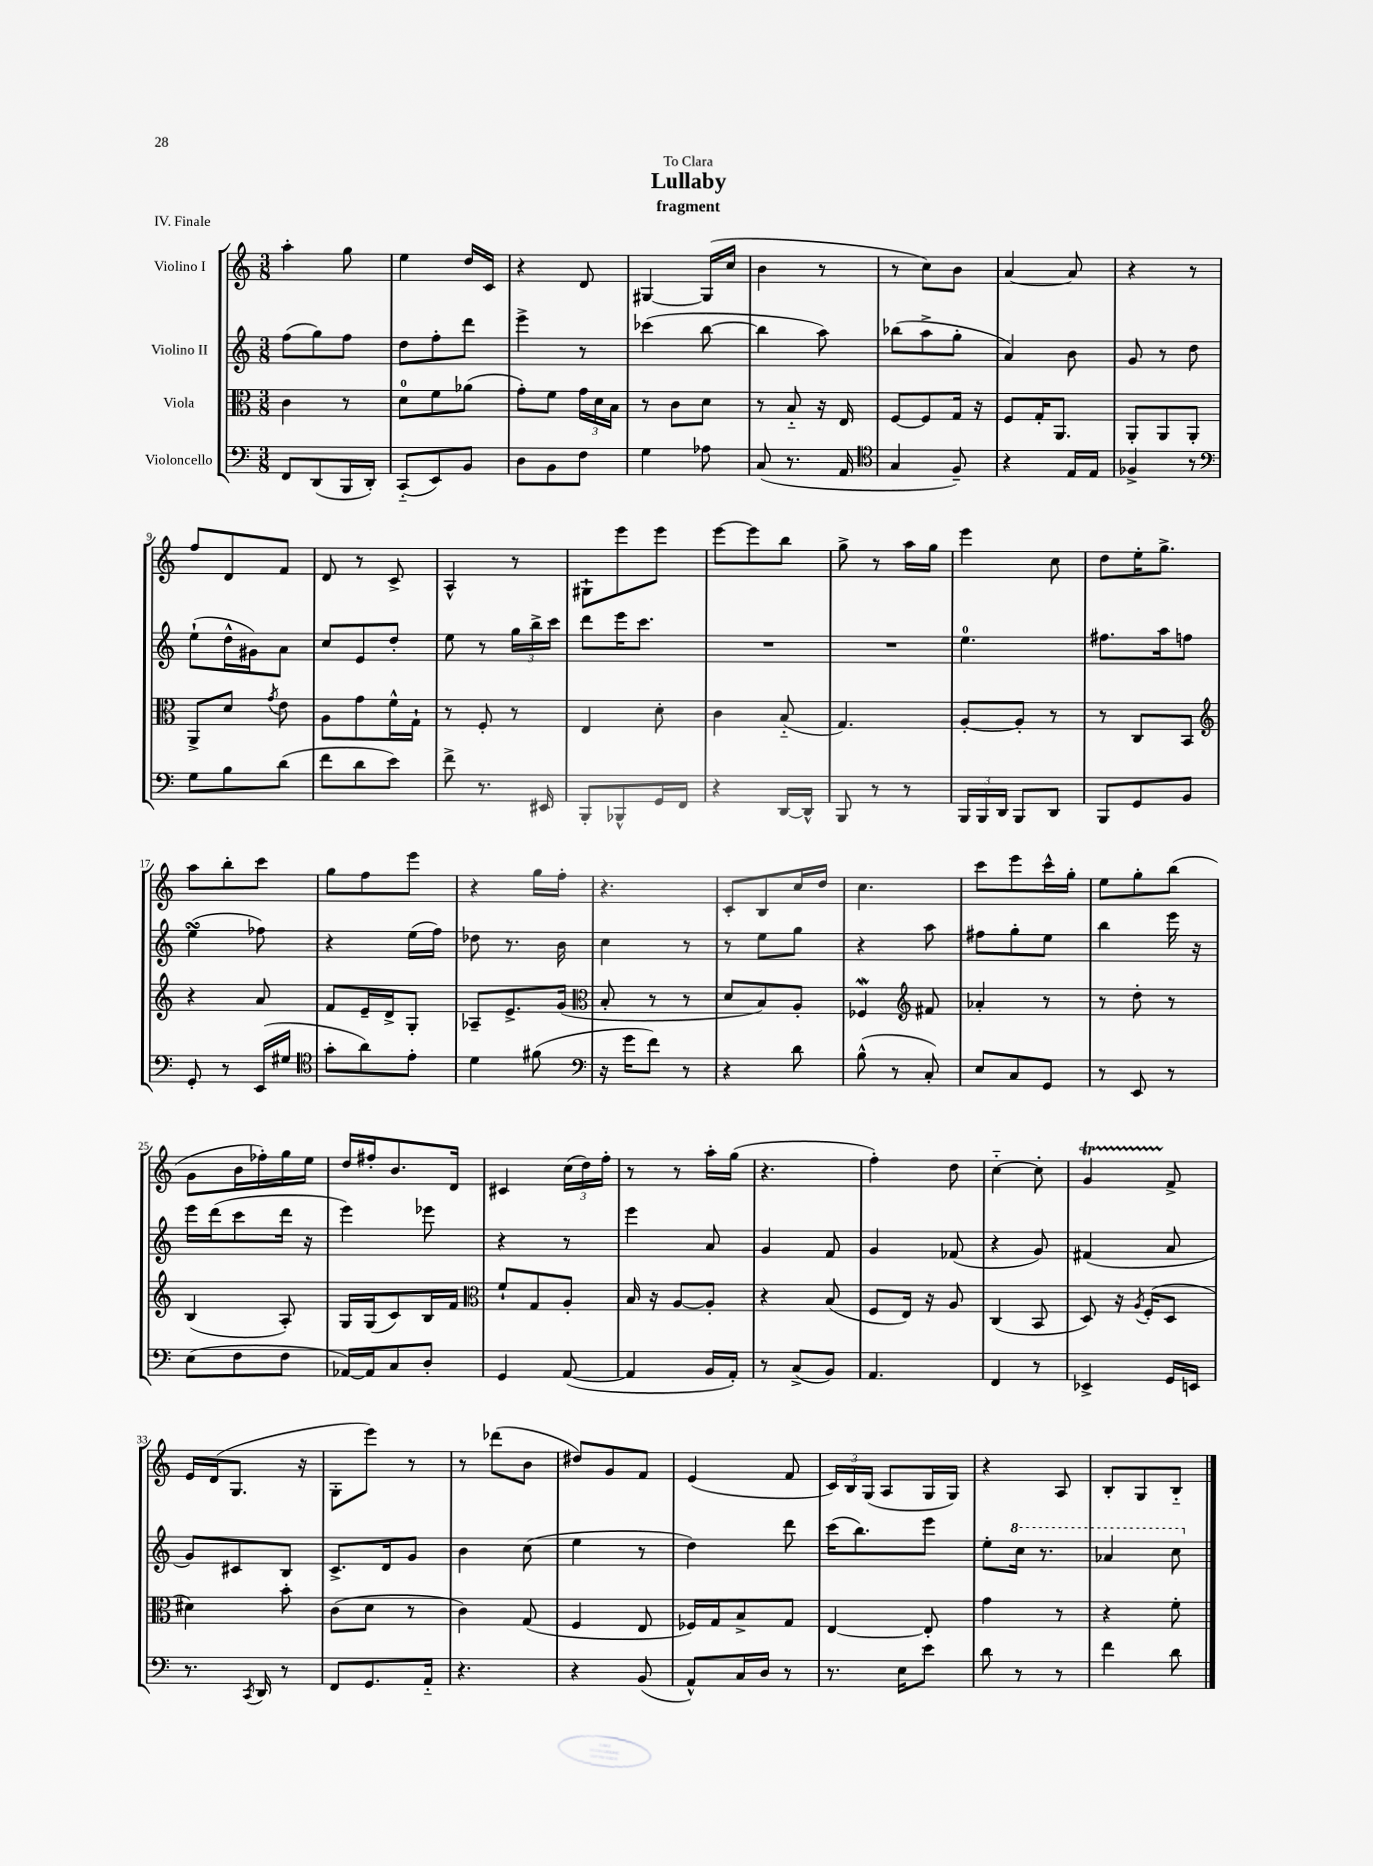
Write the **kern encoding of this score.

**kern	**kern	**kern	**kern
*staff4	*staff3	*staff2	*staff1
*clefF4	*clefC3	*clefG2	*clefG2
*k[]	*k[]	*k[]	*k[]
*M3/8	*M3/8	*M3/8	*M3/8
8FF	4c	(8ff	4aa'
(8DD	.	8gg)	.
16BBB	8r	8ff	8gg
16DD')	.	.	.
=	=	=	=
(8CC'~	8d	8dd	4ee
8EE)	8f	8ff'	.
8BB	(8a-	8ddd	16dd
.	.	.	16c
=	=	=	=
8D	8g')	4eee^	4r
8BB	8f	.	.
8F	24g	8r	8d
.	24d	.	.
.	24B	.	.
=	=	=	=
4G	8r	(4ccc-	[4G#
.	8c	.	.
8A-	8d	[8bb	(16G#]
.	.	.	16cc
=	=	=	=
(8C	8r	4bb]	4b
8.r	8B'~	.	.
.	16r	8aa)	8r
16AA	16E	.	.
=	=	=	=
*clefC4	*	*	*
4G	[8F	(8bb-	8r
.	8F]	8aa^	8cc)
8F~)	16G	8gg'	8b
.	16r	.	.
=	=	=	=
4r	8F	4a)	[4a
.	16G'	.	.
.	8.AA	.	.
16E	.	8b	8a]
16E	.	.	.
=	=	=	=
4F-^	8AA'	8g	4r
.	8AA	8r	.
8r	8AA'	8dd	8r
=	=	=	=
*clefF4	*	*	*
8G	8AA^	(8ee`	8ff
8B	8d	16dd^^	8d
.	.	16g#)	.
.	8qg	.	.
(8d	8e	8a	8f
=	=	=	=
8f	8A	8cc	8d
8d	8g	8e	8r
8e)	16f^^	8dd'	8c^
.	16G`	.	.
=	=	=	=
8f^	8r	8ee	4A^^
8.r	8F'	8r	.
.	8r	24gg	8r
.	.	24bb^	.
16EE#	.	.	.
.	.	24ccc	.
=	=	=	=
8BBB'	4E	8ddd	8G#`
8BBB-^^	.	16eee	8eee
.	.	8.ccc	.
16GG	8d'	.	8eee
16FF	.	.	.
=	=	=	=
4r	4c	4.r	[8eee
.	.	.	8eee]
[16DD	(8B'~	.	8bb
16DD^^]	.	.	.
=	=	=	=
8BBB	4.G)	4.r	8gg^
8r	.	.	8r
8r	.	.	16aa
.	.	.	16gg
=	=	=	=
24BBB	[8A'	4.ee	4eee
24BBB	.	.	.
24DD	.	.	.
8BBB	8A']	.	.
8DD	8r	.	8cc
=	=	=	=
8BBB	8r	8.ff#	8dd
8GG	8C	.	16ee'
.	.	16aa	8.gg^
8BB	8BB	8ff	.
=	=	=	=
*	*clefG2	*	*
8GG'	4r	(4ee	8aa
8r	.	.	8bb'
(16EE	8a	8ff-)	8ccc
16G#	.	.	.
=	=	=	=
*clefC4	*	*	*
8g'	8f	4r	8gg
8a)	16e~	.	8ff
.	16d^	.	.
8e'	8G'	(16ee	8eee
.	.	16ff)	.
=	=	=	=
4d	8A-~	8dd-	4r
.	8.e^	8.r	.
(8f#	.	.	16gg
.	(16g	16b	16ff'
=	=	=	=
*clefF4	*clefC3	*	*
16r	8B'	4cc	4.r
16g	.	.	.
8f)	8r	.	.
8r	8r	8r	.
=	=	=	=
4r	8d	8r	8c'
.	8B)	8ee	8B
8d	8A'	8gg	16cc
.	.	.	16dd
=	=	=	=
(8B^^	4F-	4r	4.cc
8r	.	.	.
*	*clefG2	*	*
8C')	8f#	8aa	.
=	=	=	=
8E	4a-'	8ff#	8ccc
8C	.	8gg'	8eee
8GG	8r	8ee	16ccc^^
.	.	.	16gg'
=	=	=	=
8r	8r	4bb	8ee
8EE	8dd'	.	8gg'
8r	8r	16eee	(8bb
.	.	16r	.
=	=	=	=
(8E	(4B	16eee	8g
.	.	(16ddd	.
8F	.	8ccc	16b
.	.	.	16ff-')
8F	8A')	16ddd	16gg
.	.	16r	16ee
=	=	=	=
[16AA-)	16G	4eee)	16dd
16AA-]	(16G	.	16ff#'
8C	8c)	.	8.b
8D'	16B	8eee-	.
.	16f	.	16d
=	=	=	=
*	*clefC3	*	*
4GG	8f`	4r	4c#
.	8G	.	.
([8AA	8A'	8r	(24cc
.	.	.	24dd)
.	.	.	24ff'
=	=	=	=
4AA]	16B	4eee	8r
.	16r	.	.
.	[8A	.	8r
16BB	8A']	8a	16aa'
16AA')	.	.	(16gg
=	=	=	=
8r	4r	4g	4.r
(8C^	.	.	.
8BB)	(8B	8f	.
=	=	=	=
4.AA	8F	4g	4ff')
.	16E)	.	.
.	16r	.	.
.	8A	(8f-	8dd
=	=	=	=
4FF	(4C	4r	[4cc'~
8r	8BB	8g)	8cc']
=	=	=	=
4EE-^	8D)	(4f#	4g
.	16r	.	.
.	8qA	.	.
.	(16F'	.	.
16GG	8D	8a	8f^
16EE	.	.	.
=	=	=	=
8.r	4d#)	8g)	16e
.	.	.	(16d
.	.	8c#	8.G
8qCC	.	.	.
16DD	.	.	.
8r	8b'	8B	.
.	.	.	16r
=	=	=	=
8FF	(8c	8.c^	8G'
8.GG	8d	.	8eee)
.	.	16d	.
.	8r	8g	8r
16AA'~	.	.	.
=	=	=	=
4.r	4c)	4b	8r
.	.	.	(8ddd-
.	(8G	(8cc	8b
=	=	=	=
4r	4F	4ee	8dd#)
.	.	.	8g
(8BB	8E	8r	8f
=	=	=	=
8AA^^)	16F-)	4dd)	(4e
.	16G	.	.
16C	8B^	.	.
16D	.	.	.
8r	8G	8ddd	8f
=	=	=	=
8.r	[4E	(16ccc	24c)
.	.	.	24B
.	.	8.bb)	.
.	.	.	(24G
.	.	.	8A
16E	.	.	.
8e	8E']	8eee	16G
.	.	.	16G)
=	=	=	=
8d	4g	8ee'	4r
8r	.	16ccc	.
.	.	8.r	.
8r	8r	.	8A
=	=	=	=
4f	4r	4aa-	8B'
.	.	.	8G
8d	8f'	8ccc	8B'~
==	==	==	==
*-	*-	*-	*-
